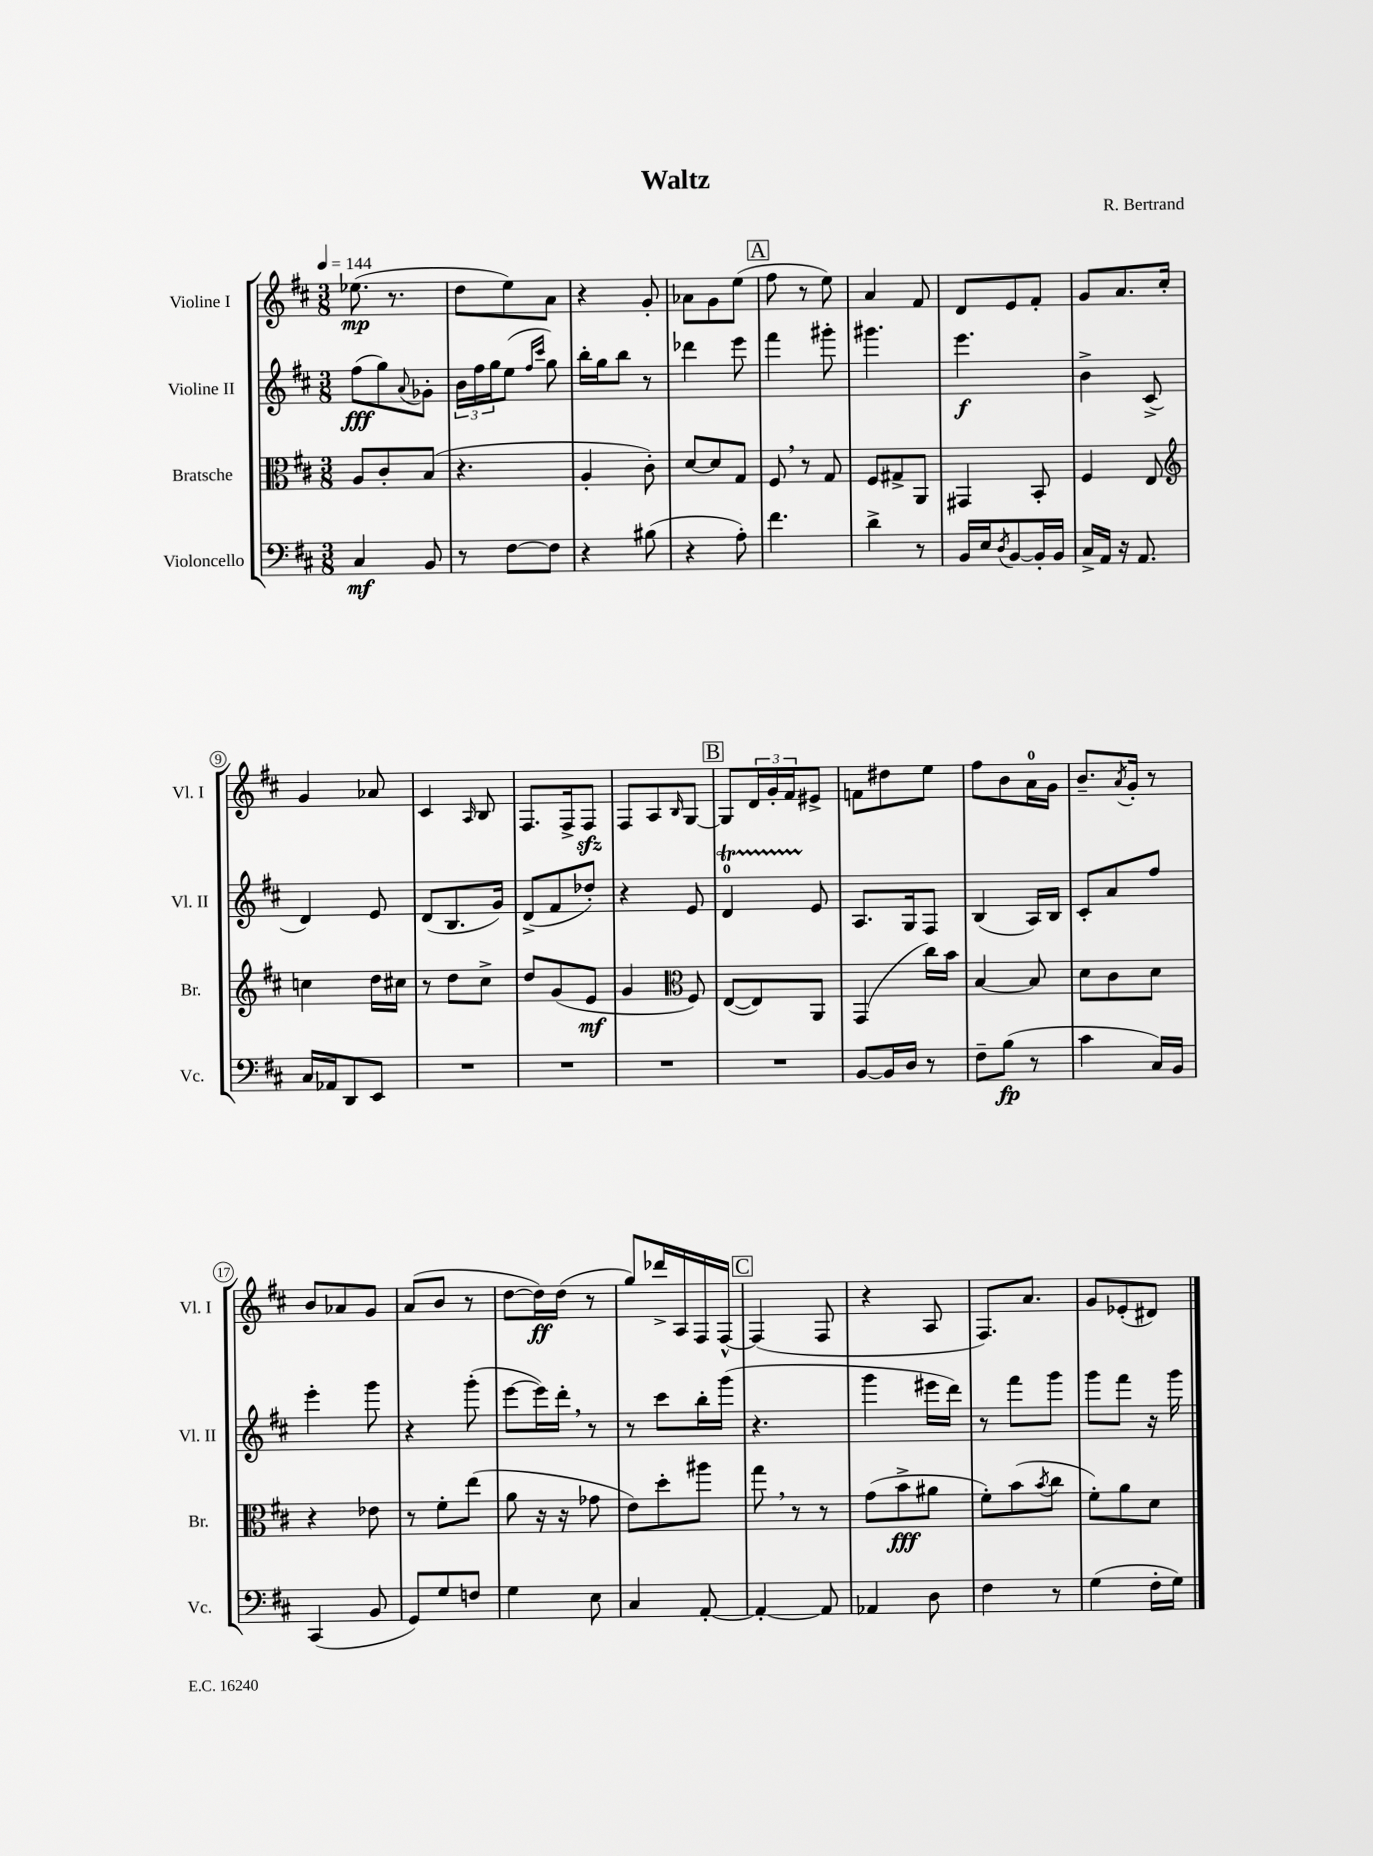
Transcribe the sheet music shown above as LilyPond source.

\header { title = "Waltz" composer = "R. Bertrand" }
<<
\new StaffGroup <<
\new Staff = "s0" \with { instrumentName = "Violine I" shortInstrumentName = "Vl. I" } {
    \clef treble \key d \major \numericTimeSignature \time 3/8 \tempo 4 = 144
    ees''8.\mp( r8. |
    d''8 e''8) a'8 |
    r4 g'8-. |
    aes'8 g'8 e''8( |
    \mark \markup { \box "A" } fis''8 r8 e''8) |
    a'4 fis'8 |
    d'8 e'8 fis'8-. |
    g'8 a'8. cis''16-. |
    g'4 aes'8 |
    cis'4 \grace { a16 } b8 |
    fis8. fis16-> fis8\sfz |
    fis8 a8 \grace { b16 } g8~ |
    \mark \markup { \box "B" } g8 \tuplet 3/2 { d'16 g'16-. fis'16 } eis'8-> |
    f'8 dis''8 e''8 |
    fis''8 b'8 a'16-0 g'16 |
    b'8.-- \acciaccatura { a'8 } g'16-. r8 |
    b'8 aes'8 g'8 |
    a'8( b'8 r8 |
    d''8~ d''16\ff) d''16( r8 |
    g''8) des'''16-> a16 fis16 fis16~-^ |
    \mark \markup { \box "C" } fis4( fis8 |
    r4 a8 |
    fis8.) a'8. |
    g'8 ees'8-.( dis'8) \bar "|." |
}
\new Staff = "s1" \with { instrumentName = "Violine II" shortInstrumentName = "Vl. II" } {
    \clef treble \key d \major \numericTimeSignature \time 3/8
    fis''8\fff( g''8) \appoggiatura { a'8 } ges'8-. |
    \tuplet 3/2 { b'16 fis''16 g''16 } e''8( \grace { fis''16 cis'''16 } g''8) |
    b''16-. g''16 b''8 r8 |
    des'''4 e'''8 |
    \mark \markup { \box "A" } fis'''4 gis'''8-. |
    gis'''4. |
    e'''4.\f |
    b'4-> cis'8->( |
    d'4) e'8 |
    d'8( b8. g'16) |
    d'8->( fis'8 des''8-.) |
    r4 e'8 |
    \mark \markup { \box "B" } d'4-0\startTrillSpan e'8\stopTrillSpan |
    a8. g16 fis8 |
    b4( a16) b16 |
    cis'8-. a'8 fis''8 |
    e'''4-. g'''8 |
    r4 g'''8-.( |
    e'''8~ e'''16) d'''16-. \breathe r8 |
    r8 cis'''8 b''16-. g'''16( |
    \mark \markup { \box "C" } r4. |
    g'''4 eis'''16 d'''16) |
    r8 fis'''8 g'''8 |
    g'''8 fis'''8 r16 g'''16 \bar "|." |
}
\new Staff = "s2" \with { instrumentName = "Bratsche" shortInstrumentName = "Br." } {
    \clef alto \key d \major \numericTimeSignature \time 3/8
    a8 cis'8-. b8( |
    r4. |
    a4-. cis'8-.) |
    d'8~ d'8 g8 |
    \mark \markup { \box "A" } fis8 \breathe r8 g8 |
    fis8 gis8-> a,8 |
    gis,4 b,8-. |
    fis4 e8 |
    \clef treble c''4 d''16 cis''16 |
    r8 d''8 cis''8-> |
    d''8 g'8( e'8\mf |
    g'4 \clef alto fis8) |
    \mark \markup { \box "B" } e8~( e8) a,8 |
    g,4( cis''16) b'16 |
    b4~ b8 |
    d'8 cis'8 d'8 |
    r4 ees'8 |
    r8 fis'8-. e''8( |
    a'8 r16 r16 ges'8 |
    e'8) d''8-. ais''8 |
    \mark \markup { \box "C" } g''8 \breathe r8 r8 |
    g'8( b'8->\fff ais'8 |
    fis'8-.) b'8( \acciaccatura { b'8 } cis''8 |
    fis'8-.) a'8 d'8 \bar "|." |
}
\new Staff = "s3" \with { instrumentName = "Violoncello" shortInstrumentName = "Vc." } {
    \clef bass \key d \major \numericTimeSignature \time 3/8
    cis4\mf b,8 |
    r8 fis8~ fis8 |
    r4 bis8( |
    r4 a8-.) |
    \mark \markup { \box "A" } fis'4. |
    d'4-> r8 |
    b,16 e16 \acciaccatura { d8 } b,8~ b,16-. b,16 |
    cis16-> a,16 r16 a,8. |
    cis16 aes,16 d,8 e,8 |
    R4. |
    R4. |
    R4. |
    \mark \markup { \box "B" } R4. |
    b,8~ b,16 d16 r8 |
    fis8-- b8\fp( r8 |
    cis'4 cis16) b,16 |
    cis,4( b,8 |
    g,8) g8 f8 |
    g4 e8 |
    cis4 a,8~-. |
    \mark \markup { \box "C" } a,4~-. a,8 |
    aes,4 d8 |
    fis4 r8 |
    g4( fis16-. g16) \bar "|." |
}
>>
>>
\layout { \context { \Score \override BarNumber.stencil = #(make-stencil-circler 0.1 0.3 ly:text-interface::print) } }
